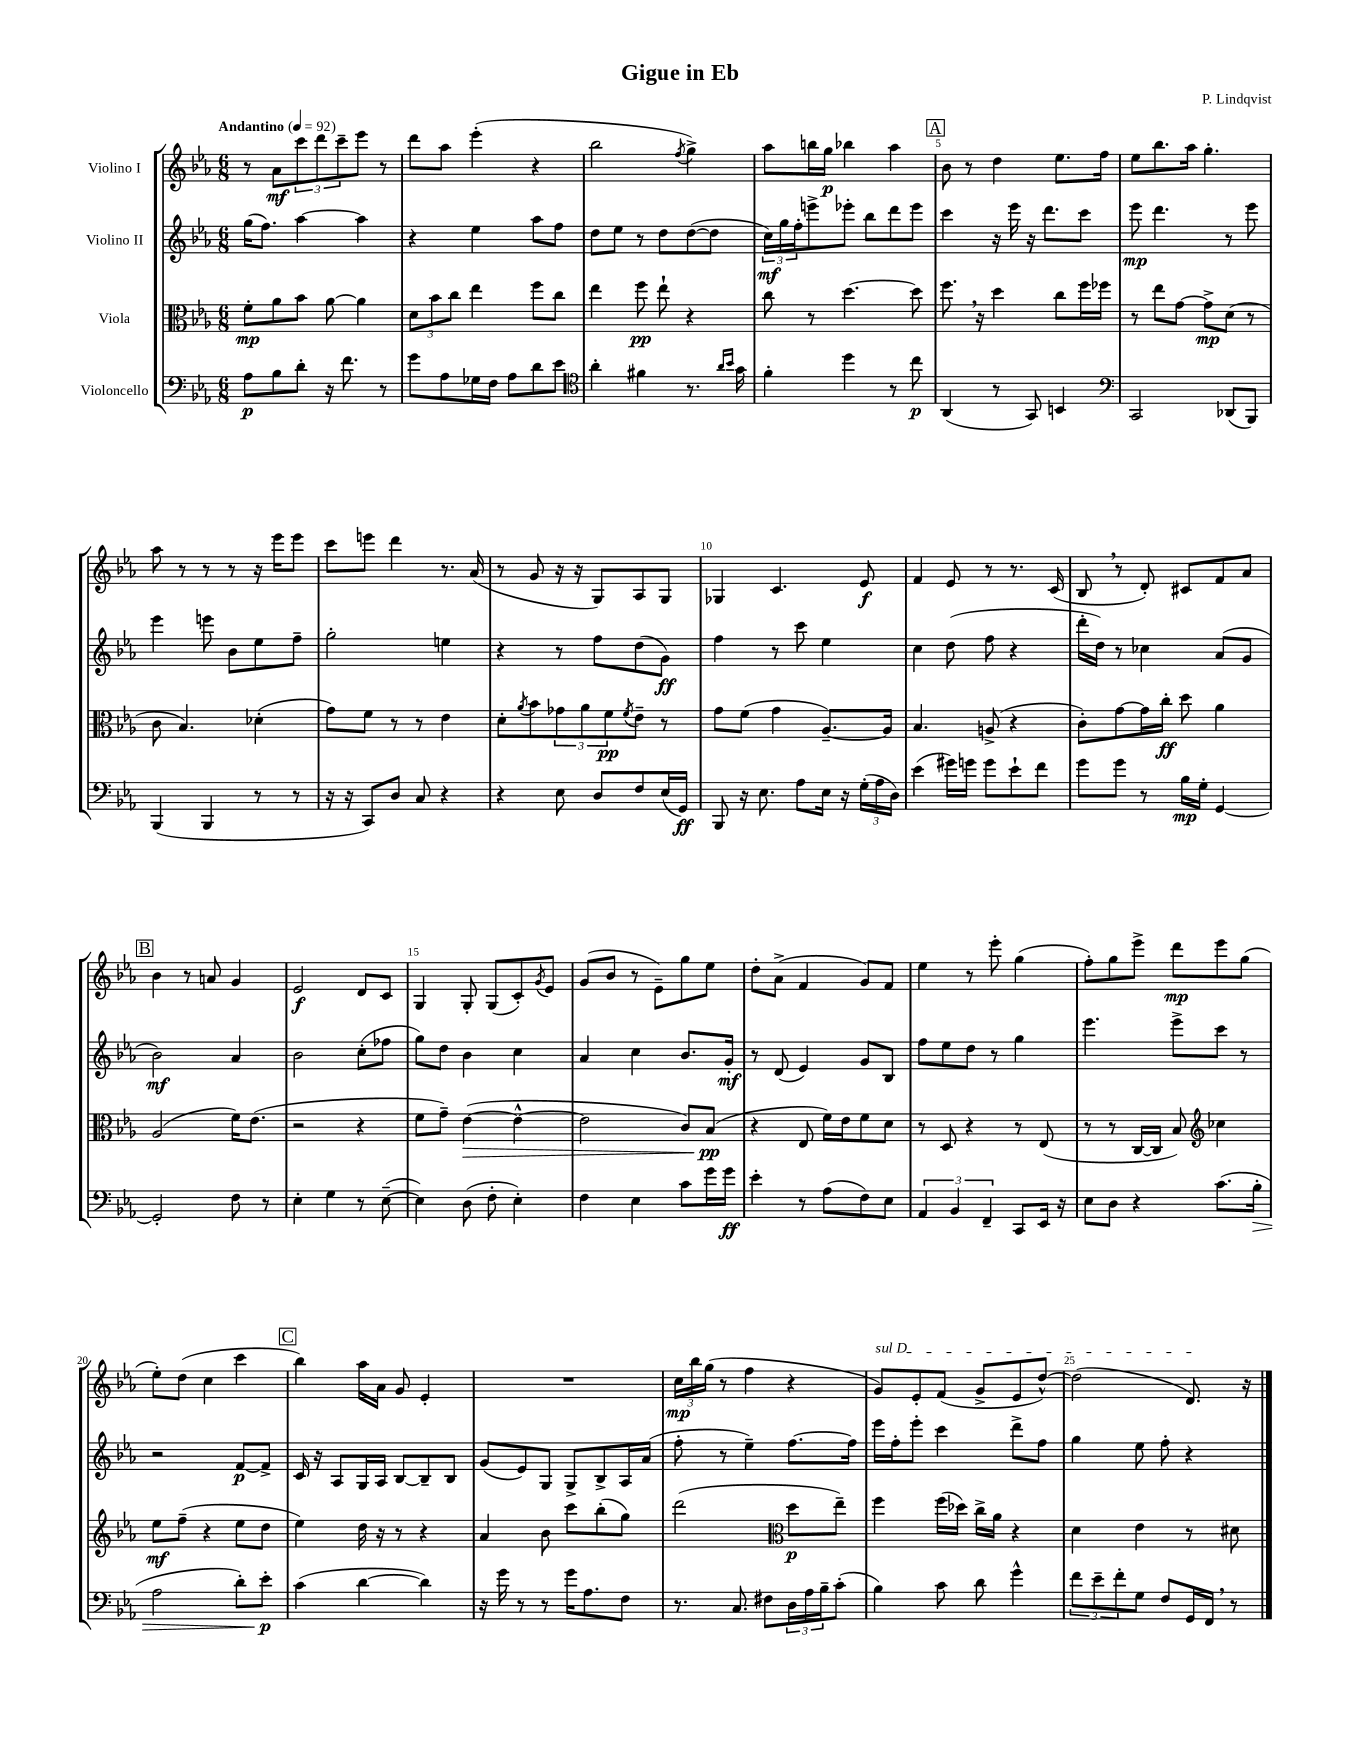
\header { title = "Gigue in Eb" composer = "P. Lindqvist" }
<<
\new StaffGroup <<
\new Staff = "s0" \with { instrumentName = "Violino I" } {
    \clef treble \key ees \major \numericTimeSignature \time 6/8 \tempo "Andantino" 4 = 92
    r8 aes'8\mf \tuplet 3/2 { c'''8 d'''8 c'''8-- } ees'''8 r8 |
    d'''8 aes''8 ees'''4-.( r4 |
    bes''2 \acciaccatura { f''8 } g''4->) |
    aes''8 b''16 g''16\p bes''4 aes''4 |
    \mark \markup { \box "A" } bes'8 r8 d''4 ees''8. f''16 |
    ees''8 bes''8. aes''16 g''4.-. |
    aes''8 r8 r8 r8 r16 ees'''16 ees'''8 |
    c'''8 e'''8 d'''4 r8. aes'16( |
    r8 g'8 r16 r16 g8) aes8 g8 |
    ges4 c'4. ees'8\f |
    f'4 ees'8 r8 r8. c'16( |
    bes8 \breathe r8 d'8-.) cis'8 f'8 aes'8 |
    \mark \markup { \box "B" } bes'4 r8 a'8 g'4 |
    ees'2\f d'8 c'8 |
    g4 g8-. g8( c'8-.) \acciaccatura { g'8 } ees'8 |
    g'8( bes'8 r8 ees'8--) g''8 ees''8 |
    d''8-. aes'8->( f'4 g'8) f'8 |
    ees''4 r8 ees'''8-. g''4( |
    f''8-.) g''8 ees'''8-> d'''8\mp ees'''8 g''8( |
    ees''8-.) d''8( c''4 c'''4 |
    \mark \markup { \box "C" } bes''4) aes''16 aes'16 g'8 ees'4-. |
    R2. |
    \tuplet 3/2 { c''16\mp bes''16 g''16( } r8 f''4 r4 |
    \once \override TextSpanner.bound-details.left.text = \markup { \italic "sul D" } g'8\startTextSpan) ees'8-. f'8( g'8-> ees'8 d''8~-^) |
    d''2( d'8.\stopTextSpan) r16 \bar "|." |
}
\new Staff = "s1" \with { instrumentName = "Violino II" } {
    \clef treble \key ees \major \numericTimeSignature \time 6/8
    g''16( f''8.) aes''4~ aes''4 |
    r4 ees''4 aes''8 f''8 |
    d''8 ees''8 r8 d''8 d''8~( d''8 |
    \tuplet 3/2 { c''16\mf) g''16 f''16-. } e'''8-> ees'''8-. bes''8 d'''8 ees'''8 |
    \mark \markup { \box "A" } c'''4 r16 ees'''16 r16 d'''8. c'''8 |
    ees'''8\mp d'''4. r8 ees'''8 |
    ees'''4 e'''8 bes'8 ees''8 f''8-- |
    g''2-. e''4 |
    r4 r8 f''8 d''8( g'8\ff) |
    f''4 r8 c'''8 ees''4 |
    c''4 d''8( f''8 r4 |
    d'''16-. d''16) r8 ces''4 aes'8( g'8 |
    \mark \markup { \box "B" } bes'2\mf) aes'4 |
    bes'2 c''8-.( fes''8 |
    g''8) d''8 bes'4 c''4 |
    aes'4 c''4 bes'8. g'16-.\mf |
    r8 d'8( ees'4) g'8 bes8 |
    f''8 ees''8 d''8 r8 g''4 |
    ees'''4. ees'''8-> c'''8 r8 |
    r2 f'8~\p f'8-> |
    \mark \markup { \box "C" } c'16 r16 aes8 g16 aes16 bes8~ bes8-- bes8 |
    g'8( ees'8) g8 g8-> bes8-> aes16 aes'16( |
    f''8-. r8 ees''4--) f''8.~ f''16 |
    ees'''16 f''16-. ees'''8-. c'''4 d'''8-> f''8 |
    g''4 ees''8 f''8-. r4 \bar "|." |
}
\new Staff = "s2" \with { instrumentName = "Viola" } {
    \clef alto \key ees \major \numericTimeSignature \time 6/8
    f'8-.\mp aes'8 bes'8 aes'8~ aes'4 |
    \tuplet 3/2 { d'8 bes'8 c''8 } ees''4 f''8 c''8 |
    ees''4 f''8\pp ees''8-! r4 |
    c''8 r8 d''4.~ d''8 |
    \mark \markup { \box "A" } f''8. \breathe r16 d''4 c''8 f''16 fes''16 |
    r8 ees''8 g'8~ g'8->\mp d'8( r8 |
    c'8 bes4.) des'4-.( |
    g'8) f'8 r8 r8 ees'4 |
    d'8-. \acciaccatura { aes'8 } bes'8 \tuplet 3/2 { ges'8 aes'8 f'8\pp } \acciaccatura { f'8 } ees'8-- r8 |
    g'8 f'8( g'4 aes8.~--) aes16 |
    bes4. a8->( r4 |
    c'8-.) g'8~ g'16 c''16-.\ff d''8 aes'4 |
    \mark \markup { \box "B" } aes2( f'16) ees'8.( |
    r2 r4 |
    f'8 g'8--) ees'4~\>( ees'4~-^ |
    ees'2 c'8) bes8\pp\!( |
    r4 ees8 f'16) ees'16 f'8 d'8 |
    r8 d8 r4 r8 ees8( |
    r8 r8 c16~ c16 bes8) \clef treble ces''4 |
    ees''8\mf f''8--( r4 ees''8 d''8 |
    \mark \markup { \box "C" } ees''4) d''16 r16 r8 r4 |
    aes'4 bes'8 c'''8 bes''8-.( g''8) |
    d'''2( \clef alto d''8\p ees''8--) |
    f''4 f''16( des''16) c''16-> aes'16 r4 |
    d'4 ees'4 r8 dis'8 \bar "|." |
}
\new Staff = "s3" \with { instrumentName = "Violoncello" } {
    \clef bass \key ees \major \numericTimeSignature \time 6/8
    aes8\p bes8 d'8-. r16 f'8. r8 |
    g'8 aes8 ges16 f16 aes8 d'8 ees'8 |
    \clef tenor aes'4-. fis'4 r8. \grace { aes'16 bes'16 } g'16 |
    f'4-. d''4 r8 c''8\p |
    \mark \markup { \box "A" } aes,4( r8 g,8) b,4 |
    \clef bass c,2 des,8( bes,,8) |
    bes,,4( bes,,4 r8 r8 |
    r16 r16 c,8) d8 c8 r4 |
    r4 ees8 d8 f8 ees16( g,16\ff) |
    bes,,8 r16 ees8. aes8 ees16 r16 \tuplet 3/2 { g16-.( aes16 d16) } |
    ees'4( gis'16) g'16 g'8 ees'8-! f'8 |
    g'8 g'8 r8 bes16\mp g16-. g,4~ |
    \mark \markup { \box "B" } g,2-. f8 r8 |
    ees4-. g4 r8 ees8~--( |
    ees4) d8( f8-. ees4-.) |
    f4 ees4 c'8 g'16 g'16\ff |
    ees'4-. r8 aes8( f8) ees8 |
    \tuplet 3/2 { aes,4 bes,4 f,4-- } c,8 ees,16 r16 |
    ees8 d8 r4 c'8.( bes16-.\> |
    aes2 d'8-.) ees'8-.\p\! |
    \mark \markup { \box "C" } c'4( d'4~ d'4) |
    r16 g'16 r8 r8 g'16 aes8. f8 |
    r8. c8. fis8 \tuplet 3/2 { d16 aes16 bes16-- } c'8-.( |
    bes4) c'8 d'8 g'4-^ |
    \tuplet 3/2 { f'8 ees'8-- f'8-. } g8 f8 g,16 f,16 \breathe r8 \bar "|." |
}
>>
>>
\layout { \context { \Score \override BarNumber.break-visibility = ##(#f #t #t) barNumberVisibility = #(every-nth-bar-number-visible 5) } }
